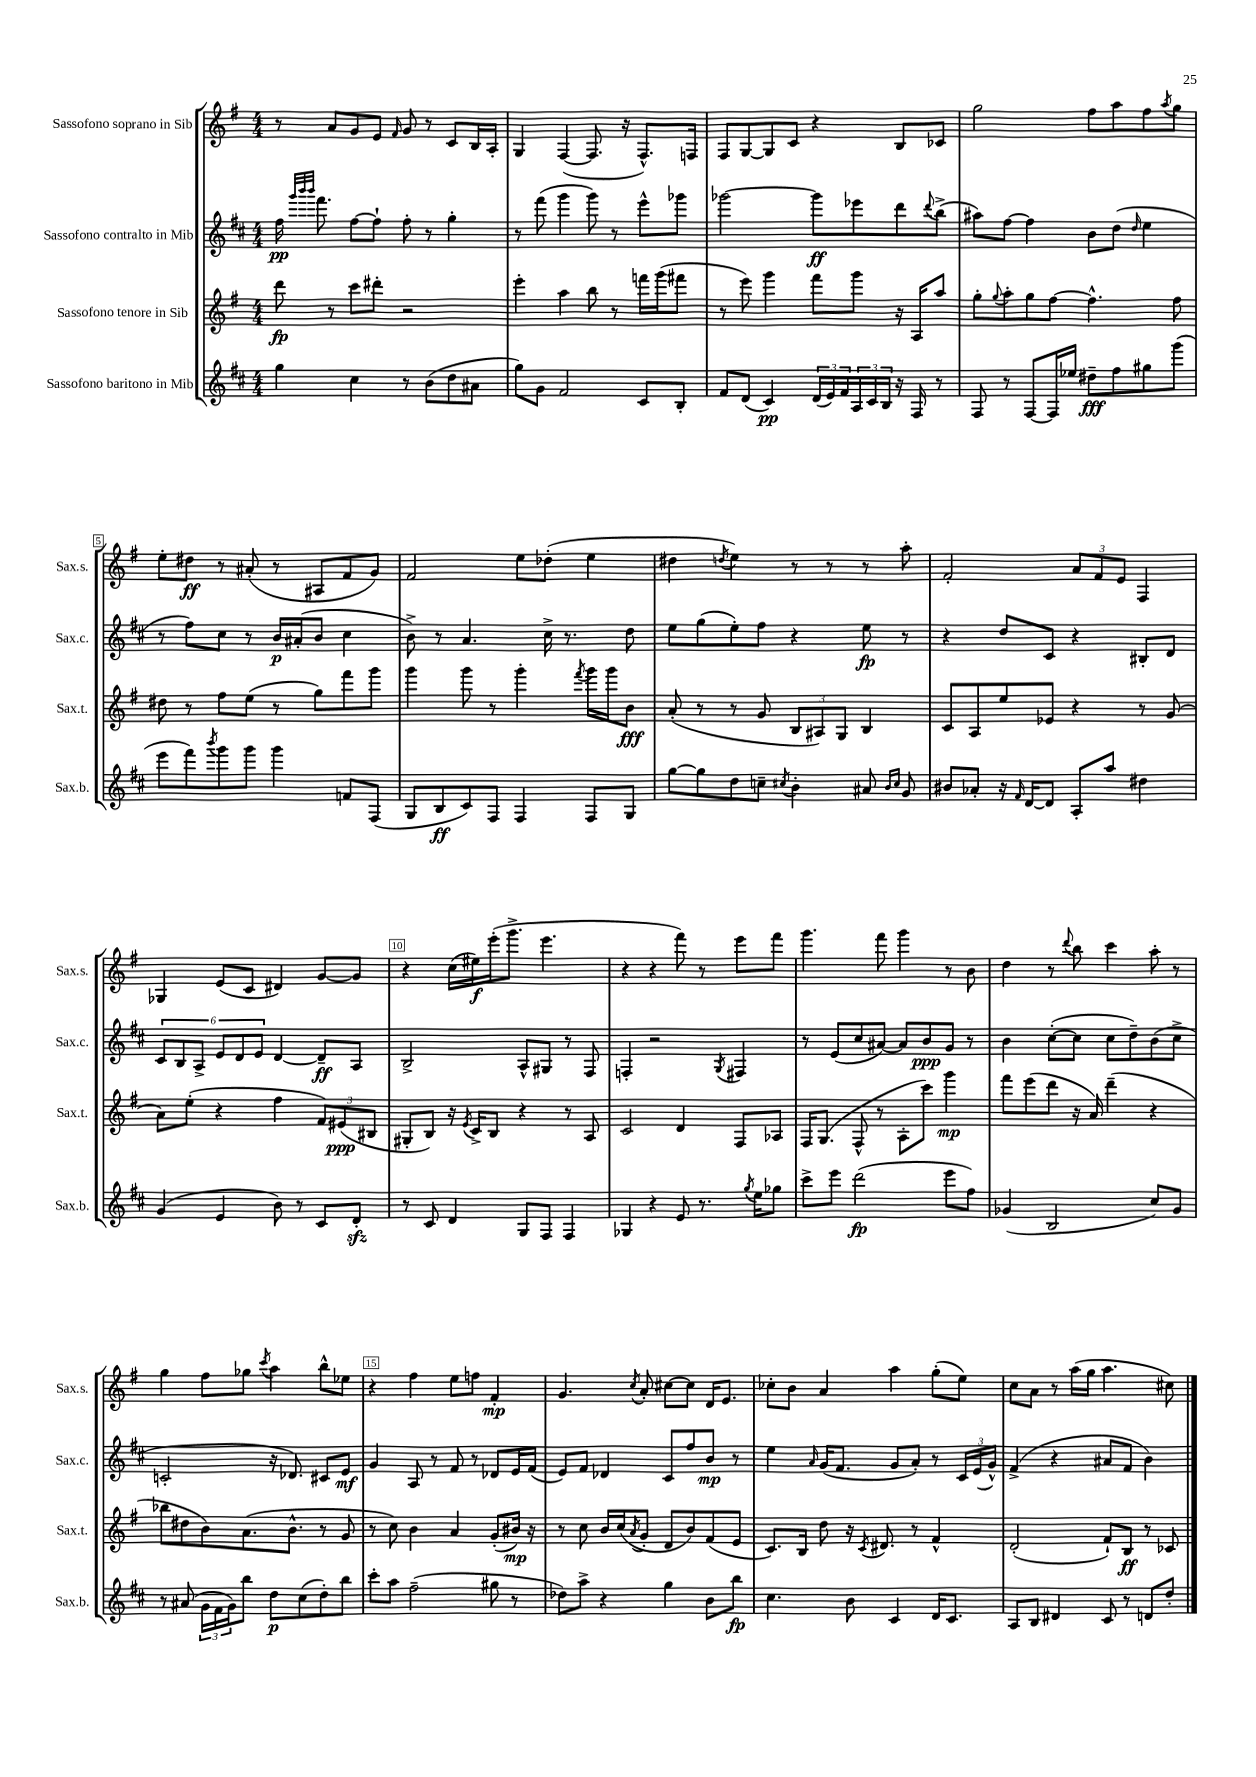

**kern	**dynam	**kern	**dynam	**kern	**dynam	**kern	**dynam
*part4	*part4	*part3	*part3	*part2	*part2	*part1	*part1
*staff4	*staff4	*staff3	*staff3	*staff2	*staff2	*staff1	*staff1
*I"Sassofono baritono in Mib	*	*I"Sassofono tenore in Sib	*	*I"Sassofono contralto in Mib	*	*I"Sassofono soprano in Sib	*
*I'Sax.b.	*	*I'Sax.t.	*	*I'Sax.c.	*	*I'Sax.s.	*
*clefG2	*	*clefG2	*	*clefG2	*	*clefG2	*
*k[f#c#]	*	*k[f#]	*	*k[f#c#]	*	*k[f#]	*
*M4/4	*	*M4/4	*	*M4/4	*	*M4/4	*
=1	=1	=1	=1	=1	=1	=1	=1
4gg\	.	8ddd\	fp	16ff#\	pp	8r	.
.	.	.	.	32qqggg/LLL	.	.	.
.	.	.	.	32qqbbb/	.	.	.
.	.	.	.	32qqbbb/JJJ	.	.	.
.	.	.	.	8.fff#\	.	.	.
.	.	8r	.	.	.	8a/L	.
4cc#\	.	8ccc\L	.	[8ff#\L	.	8g/	.
.	.	8ddd#X'\J	.	8ff#`\J]	.	8e/J	.
.	.	.	.	.	.	16qqf#/	.
8r	.	2r	.	8ff#'\	.	8g/	.
(8b\L	.	.	.	8r	.	8r	.
8dd\	.	.	.	4gg'\	.	8c/L	.
8a#X\J	.	.	.	.	.	16B/L	.
.	.	.	.	.	.	16A'/JJ	.
=2	=2	=2	=2	=2	=2	=2	=2
8gg\L)	.	4eee'\	.	8r	.	4G/	.
8g\J	.	.	.	(8fff#\	.	.	.
2f#/	.	4aa\	.	4ggg\	.	([4F#/	.
.	.	8bb\	.	8ggg\)	.	8.F#/]	.
.	.	8r	.	8r	.	.	.
.	.	.	.	.	.	16r	.
8c#/L	.	16fffn\LL	.	8eee^^\L	.	8.F#^^/L)	.
.	.	(16ggg\J	.	.	.	.	.
8B'/J	.	8fff#X\J	.	8ggg-X\J	.	.	.
.	.	.	.	.	.	16Fn/Jk	.
=3	=3	=3	=3	=3	=3	=3	=3
8f#/L	.	8r	.	[2ggg-X\	.	8F#/L	.
(8d/J	.	8eee\)	.	.	.	[8G/	.
4c#/)	pp	4ggg\	.	.	.	8G/]	.
.	.	.	.	.	.	8c/J	.
(24d/LL	.	8fff#\L	.	8ggg-\L]	ff	4r	.
24e/)	.	.	.	.	.	.	.
24f#/	.	.	.	.	.	.	.
24A/	.	8ggg\J	.	8eee-X\	.	.	.
24c#/	.	.	.	.	.	.	.
24B/JJ	.	.	.	.	.	.	.
16r	.	16r	.	8ddd\	.	8B/L	.
16F#/	.	16A/KL	.	.	.	.	.
.	.	.	.	8qqddd/	.	.	.
8r	.	8aa/J	.	(8bb^\J	.	8c-X/J	.
=4	=4	=4	=4	=4	=4	=4	=4
8F#/	.	8gg'\L	.	8aa#X\L)	.	2gg\	.
.	.	8qqgg/	.	.	.	.	.
8r	.	8aa'\	.	[8ff#\J	.	.	.
[8F#/L	.	8gg\	.	4ff#\]	.	.	.
16F#/L]	.	[8ff#\J	.	.	.	.	.
16ee-X/JJ	.	.	.	.	.	.	.
8dd#X~\L	fff	4.ff#^^\]	.	8b\L	.	8ff#\L	.
8ff#\	.	.	.	(8dd\J	.	8aa\	.
.	.	.	.	16qqdd/	.	.	.
8gg#X\	.	.	.	4ee\	.	8ff#\	.
.	.	.	.	.	.	8qaa/	.
(8ggg\J	.	8ff#\	.	.	.	8gg\J	.
!!LO:LB:g=z
=5	=5	=5	=5	=5	=5	=5	=5
8eee\L	.	8dd#X\	.	8r	.	8ee'\L	.
8fff#\)	.	8r	.	8ff#\L)	.	8dd#X\J	ff
8qbbb/	.	.	.	.	.	.	.
8ggg\	.	8ff#\L	.	8cc#\J	.	8r	.
8ggg\J	.	(8ee\J	.	8r	.	(8a#X'/	.
4ggg\	.	8r	.	16b/LL	p	8r	.
.	.	.	.	(16a#X'/J	.	.	.
.	.	8gg\L)	.	8b/J	.	8A#X/L	.
8fn/L	.	8fff#\	.	4cc#\	.	8f#/	.
(8F#/J	.	8ggg\J	.	.	.	8g/J)	.
=6	=6	=6	=6	=6	=6	=6	=6
8G/L	.	4ggg\	.	8b^\)	.	2f#/	.
8B/	ff	.	.	8r	.	.	.
8c#/)	.	8ggg\	.	4.a/	.	.	.
8F#/J	.	8r	.	.	.	.	.
4F#/	.	4ggg'\	.	.	.	8ee\L	.
.	.	.	.	16cc#^\	.	(8dd-X'\J	.
.	.	.	.	8.r	.	.	.
.	.	8qfff#/	.	.	.	.	.
8F#/L	.	16ggg\LL	.	.	.	4ee\	.
.	.	16ggg\J	.	.	.	.	.
8G/J	.	8b\J	fff	8dd\	.	.	.
=7	=7	=7	=7	=7	=7	=7	=7
[8gg\L	.	(8a'/	.	8ee\L	.	4dd#X\	.
8gg\]	.	8r	.	(8gg\	.	.	.
.	.	.	.	.	.	8qddn/	.
8dd\	.	8r	.	8ee'\)	.	4ee\)	.
8ccn~\J	.	8g/	.	8ff#\J	.	.	.
8qcc#X/	.	.	.	.	.	.	.
4b'\	.	12B/L	.	4r	.	8r	.
.	.	12A#X/)	.	.	.	.	.
.	.	.	.	.	.	8r	.
.	.	12G/J	.	.	.	.	.
8a#X/	.	4B/	.	8ee\	fp	8r	.
16qqb/LL	.	.	.	.	.	.	.
16qqcc#/JJ	.	.	.	.	.	.	.
8g/	.	.	.	8r	.	8aa'\	.
=8	=8	=8	=8	=8	=8	=8	=8
8b#X/L	.	8c/L	.	4r	.	2f#'/	.
8a-X'/J	.	8A/	.	.	.	.	.
16r	.	8ee/	.	8dd/L	.	.	.
16qqf#/	.	.	.	.	.	.	.
[16d/KL	.	.	.	.	.	.	.
8d/J]	.	8e-X/J	.	8c#/J	.	.	.
8A'/L	.	4r	.	4r	.	12a/L	.
.	.	.	.	.	.	12f#/	.
8aa/J	.	.	.	.	.	.	.
.	.	.	.	.	.	12e/J	.
4dd#X\	.	8r	.	8B#X'/L	.	4F#/	.
.	.	(8g/	.	8d/J	.	.	.
!!LO:LB:g=z
=9	=9	=9	=9	=9	=9	=9	=9
(4g/	.	8a\L)	.	12c#/L	.	4G-X/	.
.	.	.	.	12B/	.	.	.
.	.	(8ee'\J	.	.	.	.	.
.	.	.	.	12A^/J	.	.	.
4e/	.	4r	.	12e/L	.	(8e/L	.
.	.	.	.	12d/	.	.	.
.	.	.	.	.	.	8c/J	.
.	.	.	.	12e/J	.	.	.
8b\)	.	4ff#\	.	[4d/	.	4d#X/)	.
8r	.	.	.	.	.	.	.
8c#/L	.	12f#/L)	.	8d~/L]	ff	[8g/L	.
.	.	(12e#X/	ppp	.	.	.	.
8dzz'/J	.	.	.	8A/J	.	8g/J]	.
.	.	12B#X/J	.	.	.	.	.
=10	=10	=10	=10	=10	=10	=10	=10
8r	.	8G#X'/L	.	2B^/	.	4r	.
8c#/	.	8B/J)	.	.	.	.	.
4d/	.	16r	.	.	.	(16cc\LL	.
.	.	8qe/	.	.	.	.	.
.	.	16c^/KL	.	.	.	16ee#X\)	f
.	.	8B/J	.	.	.	(16eee'\J	.
.	.	.	.	.	.	8.ggg^\J	.
8G/L	.	4r	.	8A^^/L	.	.	.
8F#/J	.	.	.	8G#X/J	.	4.eee\	.
4F#/	.	8r	.	8r	.	.	.
.	.	8A/	.	8F#/	.	.	.
=11	=11	=11	=11	=11	=11	=11	=11
4G-X/	.	2c/	.	4Fn'/	.	4r	.
4r	.	.	.	2r	.	4r	.
8e/	.	4d/	.	.	.	8fff#\)	.
8.r	.	.	.	.	.	8r	.
.	.	.	.	8qG/	.	.	.
.	.	8F#/L	.	4F#X/	.	8eee\L	.
8qgg/	.	.	.	.	.	.	.
16ee\KL	.	.	.	.	.	.	.
8gg-X\J	.	8A-X/J	.	.	.	8fff#\J	.
=12	=12	=12	=12	=12	=12	=12	=12
8ccc#^\L	.	16F#/KL	.	8r	.	4.ggg\	.
.	.	(8.G/J	.	.	.	.	.
8eee\J	.	.	.	(8e/L	.	.	.
(2ddd\	fp	8F#^^/	.	8cc#/	.	.	.
.	.	8r	.	[8a#X/J)	.	8fff#\	.
.	.	8A'\L	.	8a#/L]	.	4ggg\	.
.	.	8ccc\J)	.	8b/	ppp	.	.
8eee\L	.	4ggg\	mp	8g/J	.	8r	.
8ff#\J)	.	.	.	8r	.	8b\	.
=13	=13	=13	=13	=13	=13	=13	=13
(4g-X/	.	8fff#\L	.	4b\	.	4dd\	.
.	.	(8eee\	.	.	.	.	.
2B/	.	8ddd\J	.	([8cc#'\L	.	8r	.
.	.	.	.	.	.	8qqddd/	.
.	.	16r	.	8cc#\J]	.	8bb\	.
.	.	16a/)	.	.	.	.	.
.	.	(4ddd~\	.	8cc#\L	.	4ccc\	.
.	.	.	.	8dd~\)	.	.	.
8cc#/L)	.	4r	.	(8b\	.	8aa'\	.
8g-/J	.	.	.	8cc#^\J	.	8r	.
!!LO:LB:g=z
=14	=14	=14	=14	=14	=14	=14	=14
8r	.	8bb-X\L	.	2cn'/	.	4gg\	.
(8a#X/	.	8dd#X\	.	.	.	.	.
24g\LL	.	8b\)	.	.	.	8ff#\L	.
24f#\	.	.	.	.	.	.	.
24g\J)	.	.	.	.	.	.	.
8bb\J	.	(8.a\	.	.	.	8gg-X\J	.
.	.	.	.	.	.	8qccc/	.
8dd\L	p	.	.	16r	.	4aa\	.
.	.	8.b^^\J	.	8.d-X/)	.	.	.
(8cc#\	.	.	.	.	.	.	.
8dd'\)	.	8r	.	8c#X/L	.	8bb^^\L	.
8bb\J	.	8g/	.	8e/J	mf	8ee-X\J	.
=15	=15	=15	=15	=15	=15	=15	=15
8ccc#'\L	.	8r	.	4g/	.	4r	.
8aa\J	.	8cc\)	.	.	.	.	.
(2ff#~\	.	4b\	.	8A/	.	4ff#\	.
.	.	.	.	8r	.	.	.
.	.	4a/	.	8f#/	.	8ee\L	.
.	.	.	.	8r	.	8ffn\J	.
8gg#X\	.	(8g'/L	.	8d-X/L	.	4f#'/	mp
8r	.	16b#X/Jk)	mp	16e/L	.	.	.
.	.	16r	.	(16f#/JJ	.	.	.
=16	=16	=16	=16	=16	=16	=16	=16
8dd-X\L)	.	8r	.	8e/L)	.	4.g/	.
8aa^\J	.	8cc\	.	8f#/J	.	.	.
4r	.	16b/LL	.	4d-X/	.	.	.
.	.	(16cc/J	.	.	.	.	.
.	.	8qa/	.	.	.	8qcc/	.
.	.	8g'/J	.	.	.	8a'/	.
4gg\	.	8d/L	.	8c#/L	.	[8cc#X\L	.
.	.	8b/)	.	8ff#/	.	8cc#\J]	.
8b\L	.	(8f#/	.	8b/J	mp	16d/KL	.
.	.	.	.	.	.	8.e/J	.
8bb\J	fp	8e/J	.	8r	.	.	.
=17	=17	=17	=17	=17	=17	=17	=17
4.cc#\	.	8.c/L)	.	4ee\	.	8cc-X'\L	.
.	.	.	.	.	.	8b\J	.
.	.	16B/Jk	.	.	.	.	.
.	.	.	.	16qqa/	.	.	.
.	.	8dd\	.	(16g/KL	.	4a/	.
.	.	.	.	8.f#/J	.	.	.
8b\	.	16r	.	.	.	.	.
.	.	8qc/	.	.	.	.	.
.	.	8.d#X/	.	.	.	.	.
4c#/	.	.	.	8g/L	.	4aa\	.
.	.	8r	.	8a'/J)	.	.	.
16d/KL	.	4f#^^/	.	8r	.	(8gg'\L	.
8.c#/J	.	.	.	.	.	.	.
.	.	.	.	24c#/LL	.	8ee\J)	.
.	.	.	.	(24e/	.	.	.
.	.	.	.	24g^^/JJ)	.	.	.
=18	=18	=18	=18	=18	=18	=18	=18
8A/L	.	(2d'/	.	(4f#^/	.	8cc\L	.
8B/J	.	.	.	.	.	8a\J	.
4d#X/	.	.	.	4r	.	8r	.
.	.	.	.	.	.	(16aa\LL	.
.	.	.	.	.	.	16gg\JJ	.
8c#/	.	8f#`/L)	.	8a#X/L	.	4.aa\	.
8r	.	8B/J	ff	8f#/J	.	.	.
8dn/L	.	8r	.	4b\)	.	.	.
8dd'/J	.	8c-X/	.	.	.	8cc#X\)	.
==	==	==	==	==	==	==	==
*-	*-	*-	*-	*-	*-	*-	*-
